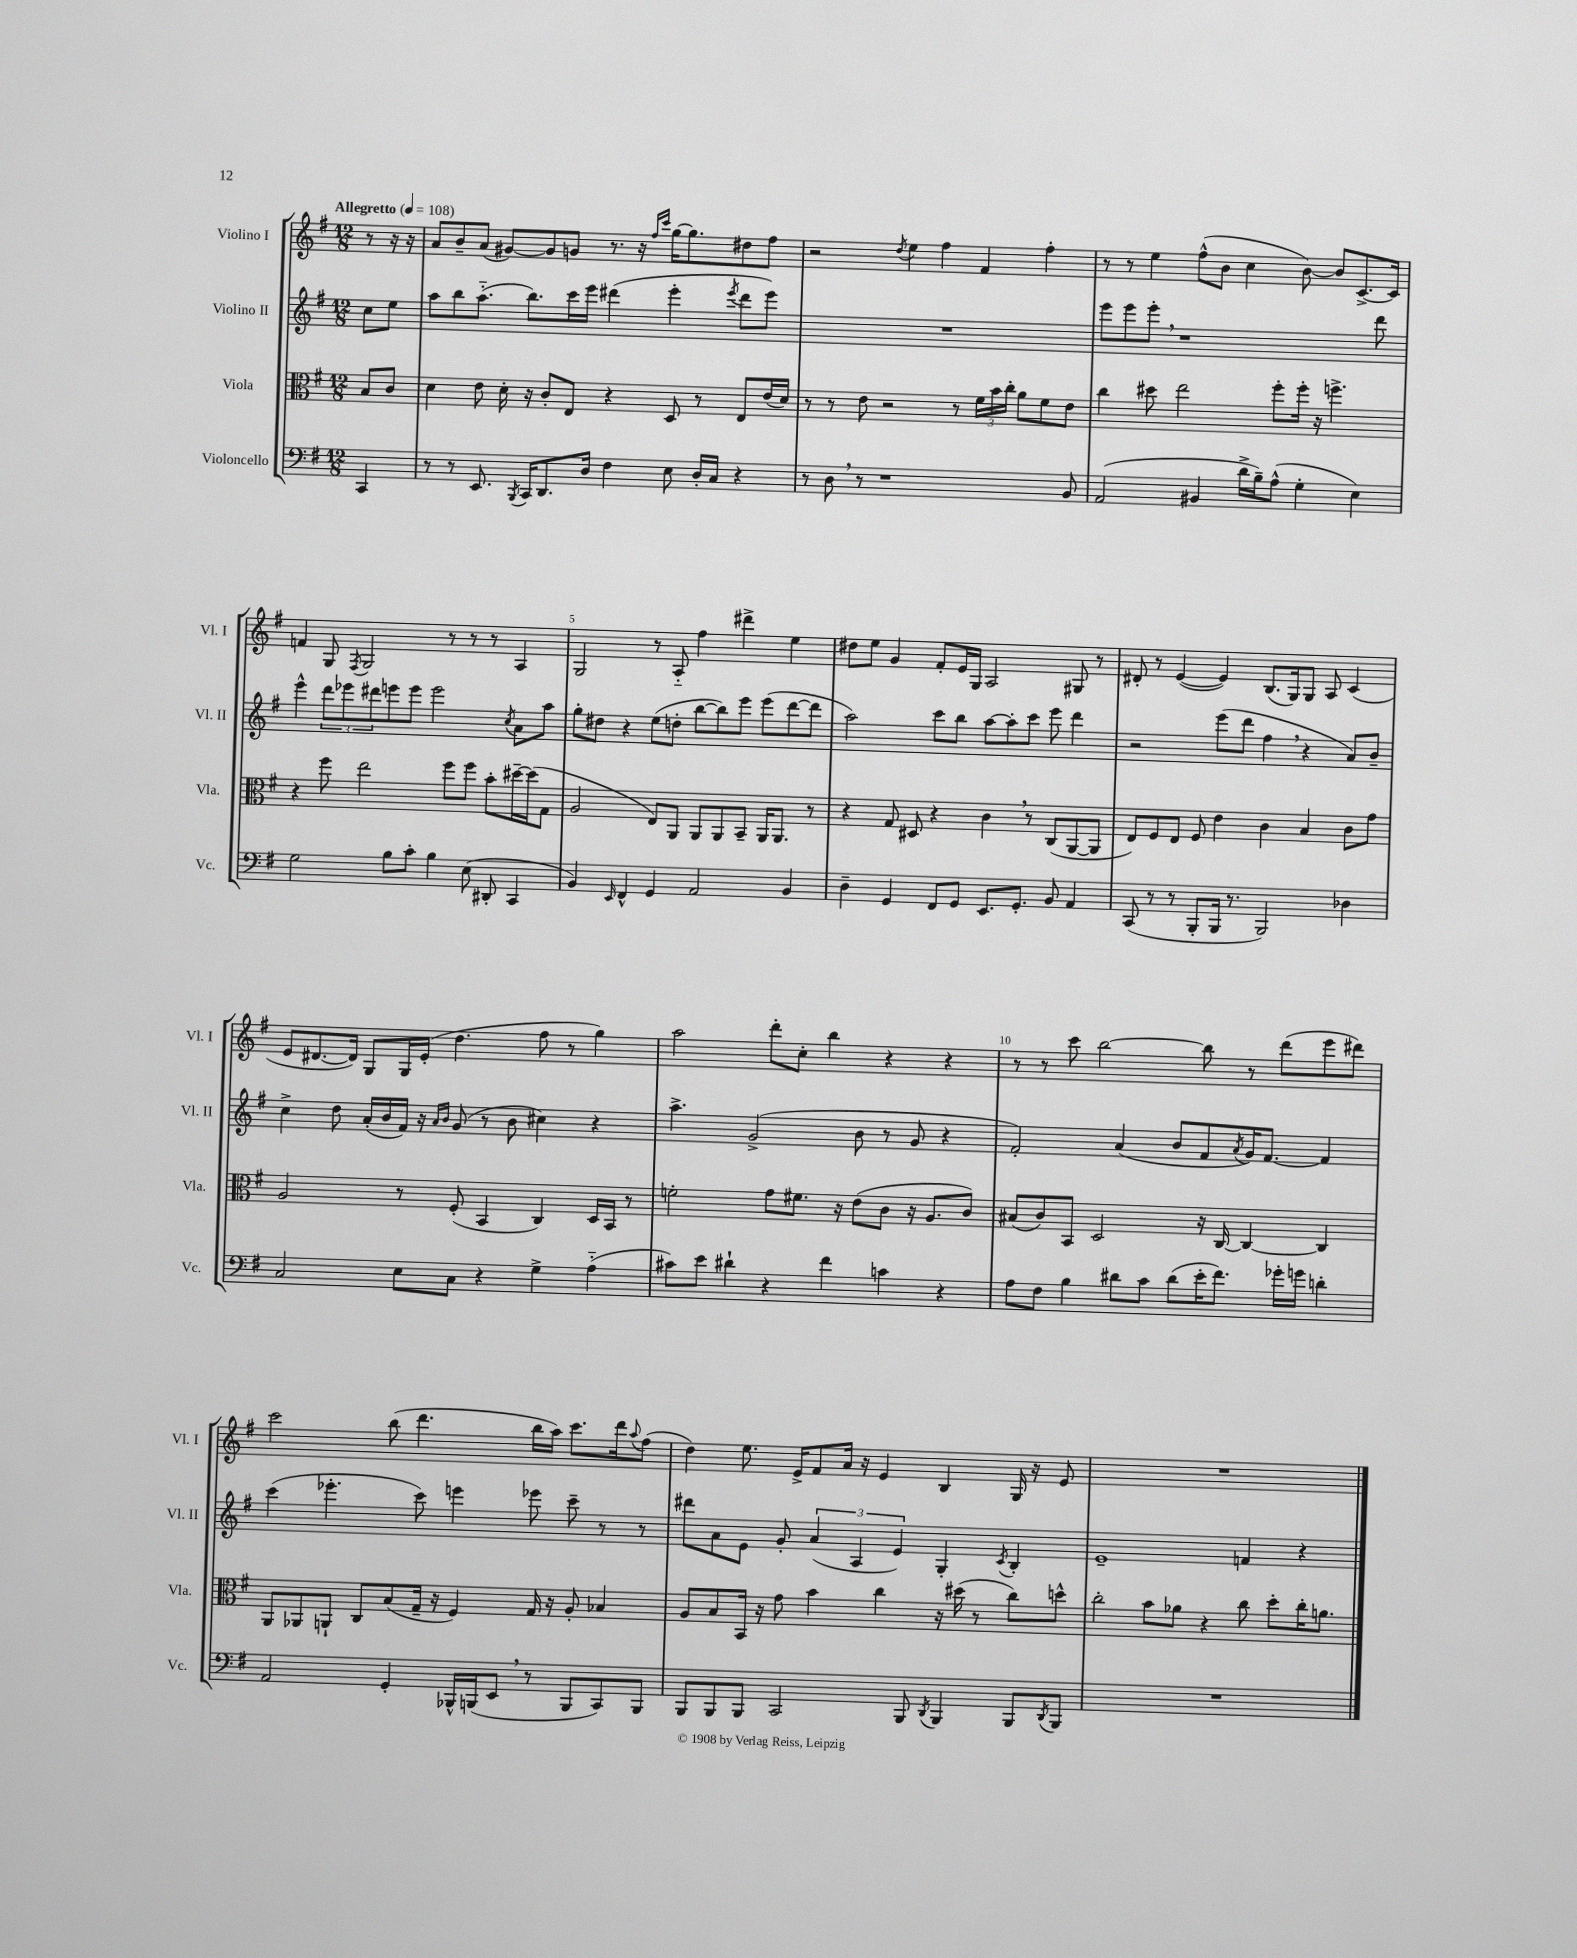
<<
\new StaffGroup <<
\new Staff = "s0" \with { instrumentName = "Violino I" shortInstrumentName = "Vl. I" } {
    \clef treble \key g \major \numericTimeSignature \time 12/8 \partial 4 \tempo "Allegretto" 4 = 108
    r8 r16 r16 |
    a'8 b'8-- a'8( gis'8~) gis'8 g'8 r8. r16 \grace { fis''16 c'''16 } g''16~ g''8. dis''8 fis''8 |
    r2 \acciaccatura { d''8 } e''4 fis''4 fis'4 fis''4-. |
    r8 r8 e''4 fis''8-^( b'8 c''4 b'8~) b'8 c'8.~-> c'16 |
    f'4 g8 \acciaccatura { fis8 } g2 r8 r8 r8 a4 |
    g2 r8 a8-_ fis''4 dis'''4-> e''4 |
    dis''8 e''8 g'4 fis'8-. e'16 g16 a2 gis8 r8 |
    dis'8-. r8 e'4~( e'4) b8.( g16) g8 a8 c'4( |
    e'8 dis'8.~ dis'16) g8 g16 e'16-.( d''4. fis''8 r8 g''4) |
    a''2 d'''8-. c''8-. b''4 r4 r4 |
    r8 r8 c'''8 b''2~ b''8 r8 d'''8( e'''8 dis'''8) |
    c'''2 b''8( d'''4. b''16 a''16) c'''8. d'''16 \appoggiatura { a''8 } fis''8( |
    d''4) e''8. e'16-> fis'8 a'16 r16 e'4 b4 g16 r16 e'8 |
    R1. \bar "|." |
}
\new Staff = "s1" \with { instrumentName = "Violino II" shortInstrumentName = "Vl. II" } {
    \clef treble \key g \major \numericTimeSignature \time 12/8 \partial 4
    c''8 e''8 |
    a''8 b''8 a''8.-_( b''8.) c'''16 e'''16 dis'''4( e'''4-. \acciaccatura { e'''8 } dis'''8 e'''8) |
    R1. |
    e'''8 e'''8 e'''8-. \breathe r1 d'''8 |
    e'''4-^ \tuplet 3/2 { d'''8 ees'''8 dis'''8 } e'''8 e'''8 e'''2 \acciaccatura { c''8 } a'8 a''8 |
    g''8-. dis''8 r4 e''8( d''8-. b''8~ b''8) e'''8 e'''8( d'''8~ d'''8 |
    a''2) c'''8 b''8 a''8~ a''8-. c'''8 e'''8 d'''4 |
    r2 e'''8( d'''8 fis''4 \breathe r4 a'8) b'8-- |
    c''4-> d''8 a'16-.( b'16 fis'16) r16 \grace { a'16 b'16 } g'8( r8 b'8 cis''4) r4 |
    a''4.-> g'2->( b'8 r8 g'8 r4 |
    fis'2-.) a'4( b'8 fis'8 \acciaccatura { a'8 } g'16) fis'8.~ fis'4 |
    c'''4( ees'''4.-. c'''8) e'''4 ees'''8 c'''8-- r8 r8 |
    dis'''8 a'8 e'8 g'8-. \tuplet 3/2 { a'4( a4 e'4) } g4-. \acciaccatura { c'8 } b4-. |
    e'1-- f'4 r4 \bar "|." |
}
\new Staff = "s2" \with { instrumentName = "Viola" shortInstrumentName = "Vla." } {
    \clef alto \key g \major \numericTimeSignature \time 12/8 \partial 4
    b8 c'8 |
    d'4 e'8 d'16-. r16 c'8-. e8 r4 d8 r8 e8 e'16( d'16) |
    r8 r8 e'8 r2 r8 \tuplet 3/2 { fis'16 b'16 c''16-. } a'8 fis'8 e'8 |
    c''4 dis''8 e''2 fis''8-. fis''16-. r16 f''4.-> |
    r4 fis''8 e''2 fis''8 fis''8 b'8-. dis''16~-- dis''16( g8 |
    a2 e8) a,8 a,8 a,8 b,8-- a,16 a,8. r8 |
    r4 g8 dis8 r4 c'4 \breathe r8 c8( a,8~ a,8 |
    e8) fis8 e8 fis8 e'4 c'4 b4 c'8 g'8 |
    a2 r8 fis8-.( b,4 c4) d16 b,16 r8 |
    f'2-. g'8 fis'8. r16 e'8( c'8 r16 a8. c'8) |
    bis8( c'8) b,8 d2 r16 c16~ c4~ c4 |
    a,8 aes,8 a,8-! c8 b8( g16-- r16 fis4) g16 r16 a8-. bes4 |
    a8 b8 b,16 r16 g'8 b'4 c''4 r16 dis''16( r8 c''8) d''8-^ |
    c''2-. b'8 aes'8 r4 c''8 d''8-. c''16-. a'8. \bar "|." |
}
\new Staff = "s3" \with { instrumentName = "Violoncello" shortInstrumentName = "Vc." } {
    \clef bass \key g \major \numericTimeSignature \time 12/8 \partial 4
    c,4 |
    r8 r8 e,8. \acciaccatura { b,,8 } c,16 d,8. d16 fis4 e8 d16-. c16 r4 |
    r8 d8 \breathe r8 r1 b,8 |
    a,2( bis,4 d'16-> b16--) a8-^( g4-. e4) |
    g2 b8 c'8-. b4 e8( dis,8-. c,4 |
    b,4) \grace { e,16 } fis,4-^ g,4 a,2 b,4 |
    d4-- g,4 fis,8 g,8 e,8. g,8.-. b,8 a,4 |
    c,8( r8 r8 b,,8-. b,,16 r8. b,,2) des4 |
    c2 e8 c8 r4 g4-> a4-_( |
    cis'8) e'8 dis'4-! r4 fis'4 c'4 r4 |
    a8 fis8 b4 dis'8 c'8 dis'8( e'16-. fis'8.) ges'16-. g'16 d'4-. |
    a,2 g,4-. bes,,16-^ b,,16( e,8 \breathe r8 b,,8 c,8) b,,8 |
    b,,8 b,,8 b,,8 c,2 b,,8 \acciaccatura { d,8 } b,,4 b,,8 \acciaccatura { d,8 } b,,8 |
    R1. \bar "|." |
}
>>
>>
\layout { \context { \Score \override BarNumber.break-visibility = ##(#f #t #t) barNumberVisibility = #(every-nth-bar-number-visible 5) } }
